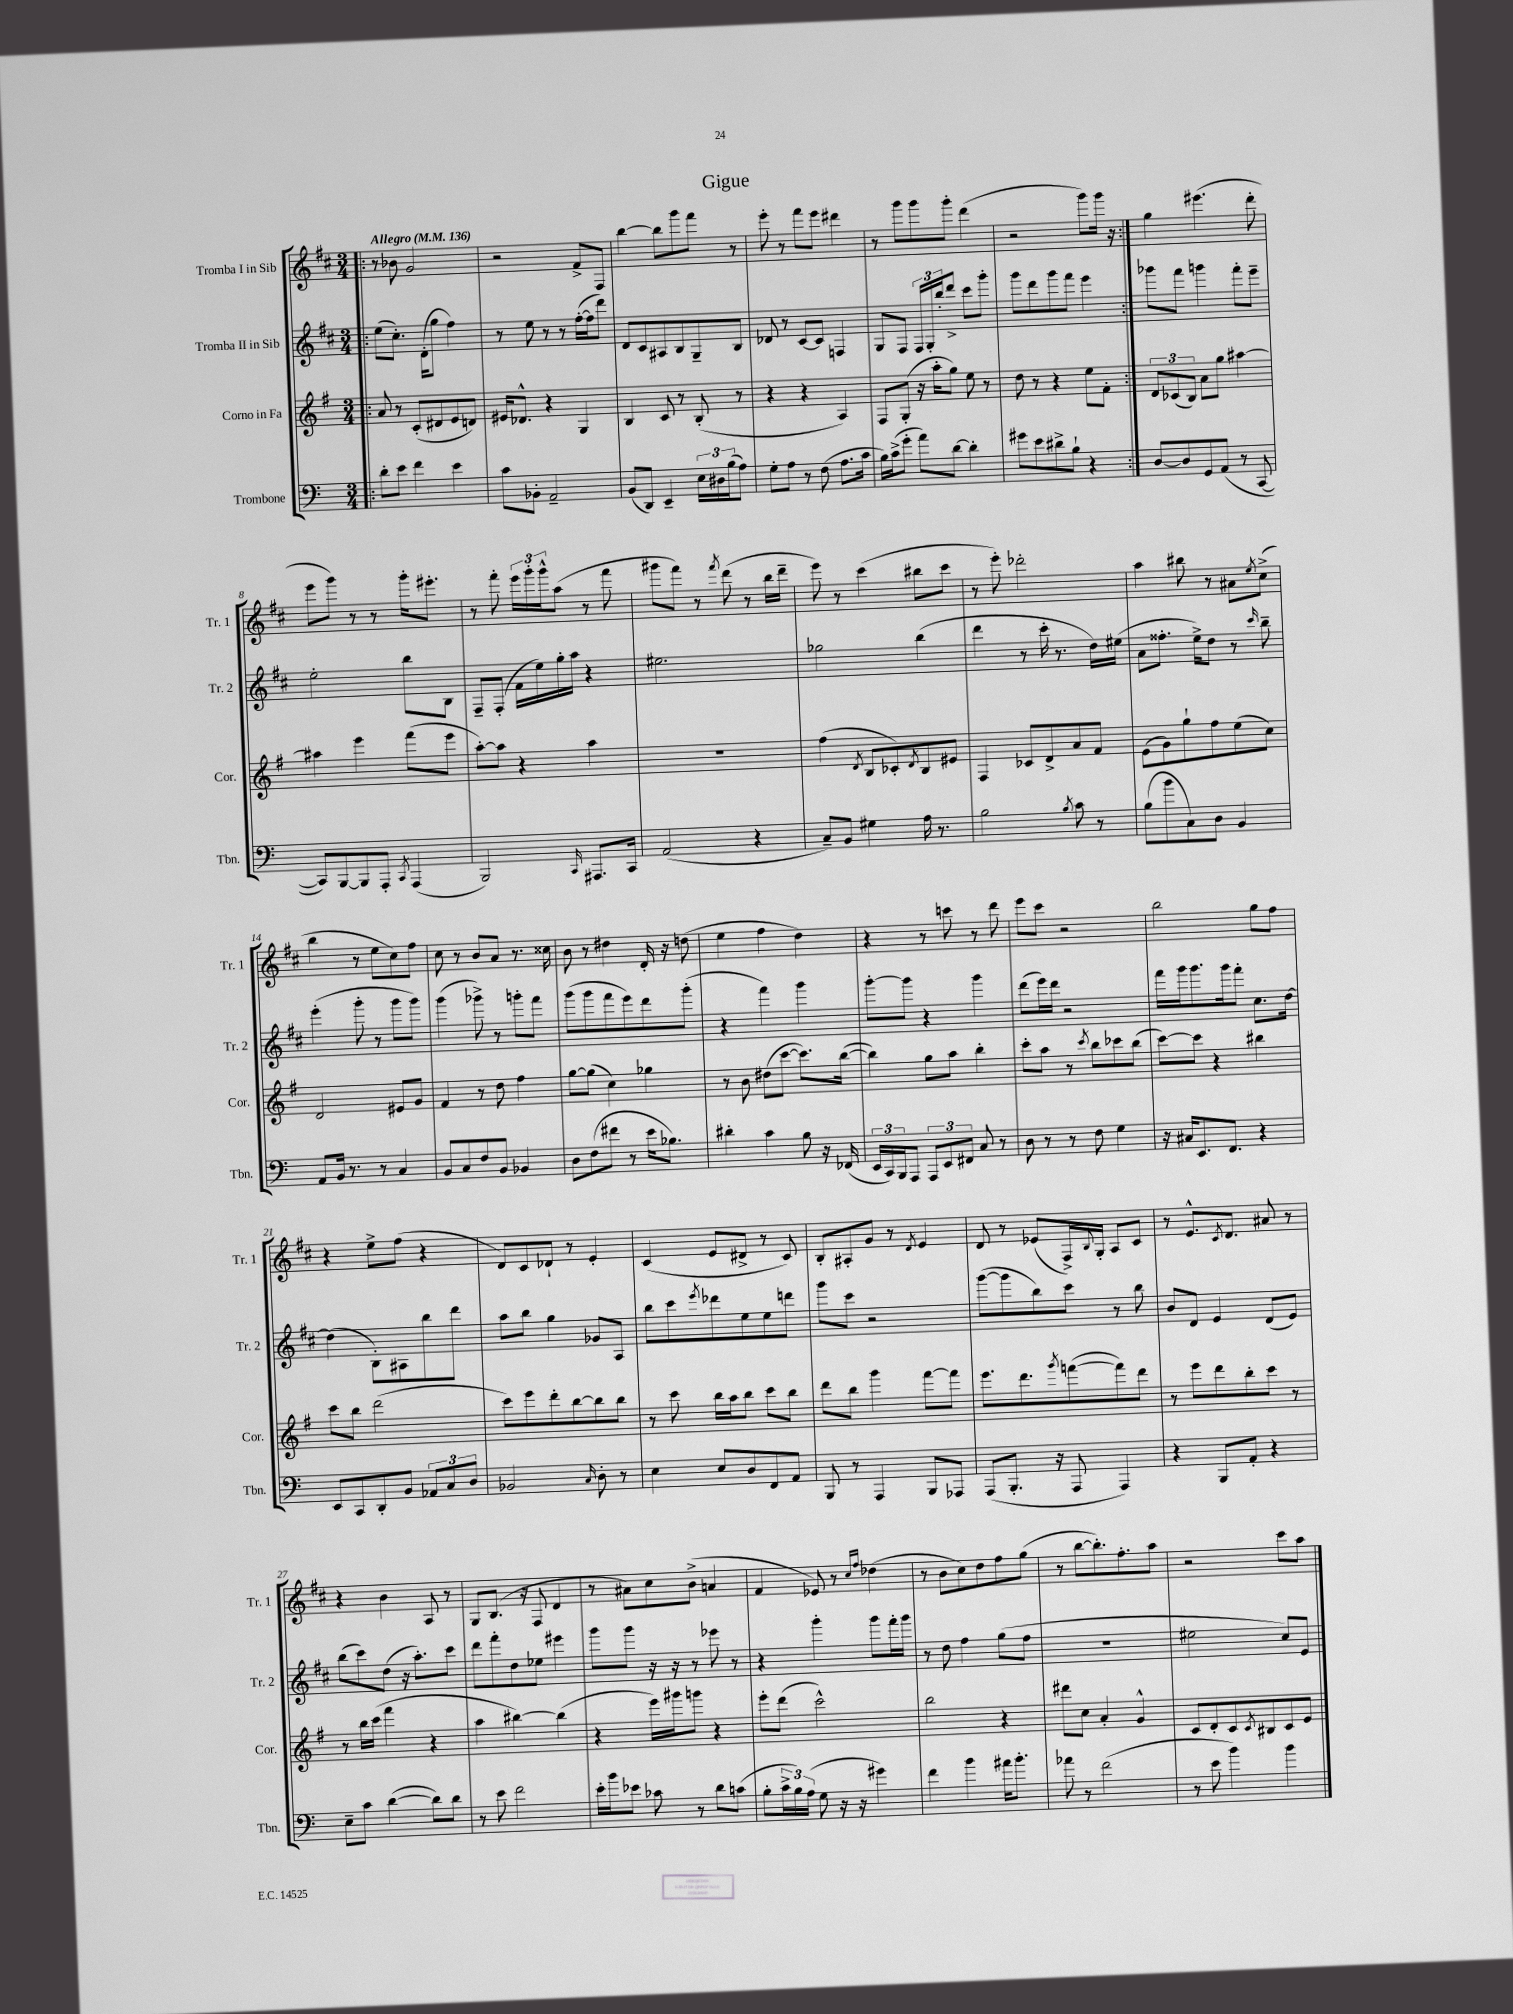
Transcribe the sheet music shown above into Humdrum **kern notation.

**kern	**kern	**kern	**kern
*staff4	*staff3	*staff2	*staff1
*clefF4	*clefG2	*clefG2	*clefG2
*k[]	*k[f#]	*k[f#c#]	*k[f#c#]
*M3/4	*M3/4	*M3/4	*M3/4
*MM136	*MM136	*MM136	*MM136
=!|:	=!|:	=!|:	=!|:
8d'	8a	(8ee	8r
8e	8r	8.cc#')	8b-
4f	(8c'	.	2g
.	.	(16d'	.
.	8d#	8gg	.
4e	8e	4ff#)	.
.	8d)	.	.
=	=	=	=
8c	16e#	8r	2r
.	8.d-^^	.	.
8BB-'	.	8ee	.
2AA~	4r	8r	.
.	.	8r	.
.	4G	([16ff#'	8f#^
.	.	16ff#]	.
.	.	8ddd)	8F#
=	=	=	=
(8BB	4B	8d	[4bb
8DD)	.	8c#	.
4EE~	8c	8A#	8bb]
.	8r	8B	8ggg
24E	(8B'	8G~	8fff#
24D#	.	.	.
(24B	.	.	.
8A)	8r	8B	8r
=	=	=	=
8G'	4r	8d-	8eee'
8A	.	8r	8r
8r	4r	[8c#	8fff#
(8F	.	8c#]	8eee
8.A	4A)	4F	4ddd#
16c	.	.	.
=	=	=	=
16B)	8F#	8G	8r
(16c^	.	.	.
8g'	(8G'	8F#	8ggg
8a)	16r	24F#	8ggg
.	.	24G'	.
.	16aa'	.	.
.	.	24bb'	.
[8d	8gg)	8ddd^	8ggg'
4d']	8ee	8ccc#	(4ddd
.	8r	8ggg'	.
=	=	=	=
8g#	8dd	8ggg	2r
8e	8r	8ddd	.
8d#^	4r	8ggg	.
8B`	.	8fff#	.
4r	8ee	4eee	8ggg)
.	8f#'	.	16ggg
.	.	.	16r
=:|!	=:|!	=:|!	=:|!
[8D	12d	8ggg-	4gg
.	(12c-	.	.
8D]	.	8fff#	.
.	12B)	.	.
8GG	8a	4ggg	(4.eee#
(8AA	8gg	.	.
8r	[4aa#	8fff#'	.
[8CC	.	8eee~	8ddd'
=	=	=	=
8CC])	4aa#]	2ee'	8eee
[8BBB	.	.	8ggg)
8BBB]	4eee	.	8r
8AAA'	.	.	8r
8qCC	.	.	.
(4AAA	(8fff#	8bb	16ggg'
.	.	.	8.eee#'
.	8eee	8B	.
=	=	=	=
2BBB)	[8aa')	8F#~	8r
.	8aa]	(8F#'	8fff#'
.	4r	16f#	24eee
.	.	.	24ggg'
.	.	16ee)	.
.	.	.	24ggg^^
.	.	16gg'	(8aa
.	.	16aa	.
16qqCC	.	.	.
8.AAA#	4aa	4r	8r
.	.	.	8fff#
16CC	.	.	.
=	=	=	=
(2AA	2.r	2.ee#	8ggg#
.	.	.	8fff#)
.	.	.	8r
.	.	.	8qfff#
.	.	.	(8ddd
4r	.	.	8r
.	.	.	16bb
.	.	.	16ddd~
=	=	=	=
8C~)	(4ff#	2gg-	8eee)
8BB	.	.	8r
.	8qd	.	.
4G#	8B	.	(4ccc#
.	8c-')	.	.
.	8qd	.	.
16A	8B	(4bb	8bb#
8.r	.	.	.
.	8e#	.	8ccc#
=	=	=	=
2B	4F#	4ddd	8r
.	.	.	8eee')
.	8c-	8r	2ddd-'
.	8d^	16ccc#'	.
.	.	8.r	.
8qB	.	.	.
8c	8a	.	.
8r	8f#	16dd)	.
.	.	(16ee#	.
=	=	=	=
(8B	(8e	8a	4aa
8b	8g)	8.ff##'	.
8C)	8gg`	.	8bb#
.	.	16ee^)	.
8D	8ff#	8dd	8r
4BB	(8ee	8r	8a#
.	.	16qqccc#	8qee
.	8cc)	8bb~	(8cc#^
=	=	=	=
8AA	2d	(4eee'	4bb
16BB	.	.	.
8.r	.	.	.
.	.	8ggg'	8r
8r	.	8r	8ee
4C	8e#	8ggg	8cc#)
.	8g	8ggg)	8ff#
=	=	=	=
8BB	4f#	(4ggg	8cc#
8C	.	.	8r
8F	8r	8ggg-^)	8b
8BB	8dd	8r	8a
4BB-	4ff#	8ggg'	8.r
.	.	8fff#	.
.	.	.	16cc##
=	=	=	=
8D	[8gg	(8ggg	8b
(8F	(8gg]	8ggg	8r
8f#	4cc)	8fff#	4dd#
8r	.	8eee)	.
16e	4gg-	8ddd	16d'
8.B-)	.	.	16r
.	.	(8ggg'	(8dd
=	=	=	=
4d#'	8r	4r	4ee
.	8b	.	.
4c	(8dd#	4fff#)	4ff#
.	[8ccc	.	.
8B	8.ccc])	4ggg	4dd)
16r	.	.	.
(16FF-	([16bb	.	.
=	=	=	=
24EE	4bb])	[8ggg'	4r
24CC)	.	.	.
24BBB	.	.	.
8AAA	.	8ggg]	.
12AAA	8gg	4r	8r
12EE	.	.	.
.	8aa	.	8ccc
12FF#	.	.	.
8C	4bb'	4ggg	8r
8r	.	.	8ddd
=	=	=	=
8D	8ccc'	(8ddd	8eee
8r	8aa	16eee)	8ccc#
.	.	16ddd	.
8r	8r	2r	2r
.	8qccc	.	.
8F	8bb	.	.
4G	8ccc-	.	.
.	(8bb	.	.
=	=	=	=
16r	[8ccc)	16fff#	2bb
16C#	.	16ggg	.
8.EE	8ccc]	8.ggg	.
.	4r	.	.
8.FF	.	16ggg	.
.	.	8fff#'	.
4r	4bb#	8.cc#	8gg
.	.	.	8ff#
.	.	[16dd	.
=	=	=	=
8EE	8ccc	(4dd]	4r
8CC	8bb	.	.
8DD'	(2ddd	8B')	8ee^
8BB	.	8A#	(8ff#
12AA-	.	8bb	4r
12C	.	.	.
.	.	8ddd	.
12D	.	.	.
=	=	=	=
2BB-	8ccc)	8aa	8d)
.	8eee	8bb	8c#
.	8ddd'	4gg	8d-`
.	[8bb	.	8r
16qqC	.	.	.
8D'	8bb]	8g-	4e'
8r	8bb	8A	.
=	=	=	=
4E	8r	8bb	(4c#
.	8ccc	8ccc#	.
.	.	8qeee	.
8E	16bb	8ddd-	8e
.	16aa	.	.
8D	8bb	8ee	8d#^
8FF	8ccc	8ee	8r
8AA	8bb	8ddd	8c#)
=	=	=	=
8BBB	8ddd	8ggg	8B'
8r	8bb	8ccc#	8A#'
4AAA	4ggg	2r	8g
.	.	.	8r
.	.	.	8qd
8BBB	[8fff#	.	4e
8AAA-	8fff#]	.	.
=	=	=	=
(8AAA	8.eee	([8ggg	8d
8.BBB'	.	8ggg]	8r
.	8.ddd	.	.
.	.	8bb)	(8e-
16r	.	.	.
.	8qggg	.	.
8AAA	([8fff	8ccc#	16F#^)
.	.	.	8qqB
.	.	.	16G'
4AAA)	8fff])	8r	8A
.	8ddd	8bb	8c#
=	=	=	=
4r	8r	8b	8r
.	8eee	8d	8.e^^
8BBB	8ddd	4e	.
.	.	.	8qc#
.	.	.	8.d
8AA'	8bb'	.	.
4r	8ccc	(8d	8a#
.	8r	8e)	8r
=	=	=	=
8E~	8r	(8bb	4r
8c	16bb	8ccc#)	.
.	(16ccc	.	.
([4d	4fff#	(8dd	4b
.	.	16r	.
.	.	8.aa')	.
8d])	4r	.	8A
8d	.	8ccc#	8r
=	=	=	=
8r	4aa	8ddd	8G
8e	.	8fff#'	(8.B
2f	[4bb#)	8dd	.
.	.	.	16r
.	.	8ee-	8F#
.	(4bb#]	4eee#	4d
=	=	=	=
16e'	4r	8ggg	8r
16b	.	.	.
8e-	.	8ggg	8a#)
8c-	16eee)	16r	8cc#
.	16ggg#	16r	.
8r	8ggg	8r	(8b^
8d	4r	8eee-	4a
(8c	.	8r	.
=	=	=	=
8B'	8eee'	4r	4f#
24c^	(8ddd	.	.
24B)	.	.	.
(24A	.	.	.
8G	2ccc^^)	4ggg'	8e-)
16r	.	.	8r
16r	.	.	.
.	.	.	16qqcc#
.	.	.	16qqff#
4g#)	.	8ggg	(4dd-
.	.	16fff#'	.
.	.	16ggg	.
=	=	=	=
4f	2bb	8r	8r
.	.	8dd	8b
4b	.	4ff#	8cc#)
.	.	.	8dd
16a#	4r	(8gg	8ff#
8.b'	.	.	.
.	.	8ff#	(8gg
=	=	=	=
8a-	8ddd#	2.r	8r
8r	8cc	.	[8bb
(2f	4a'	.	8.bb'])
.	.	.	8.ff#'
.	4g^^	.	.
.	.	.	8aa
=	=	=	=
8r	8c	2ee#	2r
8e	8d'	.	.
4b)	8c	.	.
.	8qc	.	.
.	8B#	.	.
4b	8c	8cc#)	8ccc#
.	8e	8e	8aa
==	==	==	==
*-	*-	*-	*-
